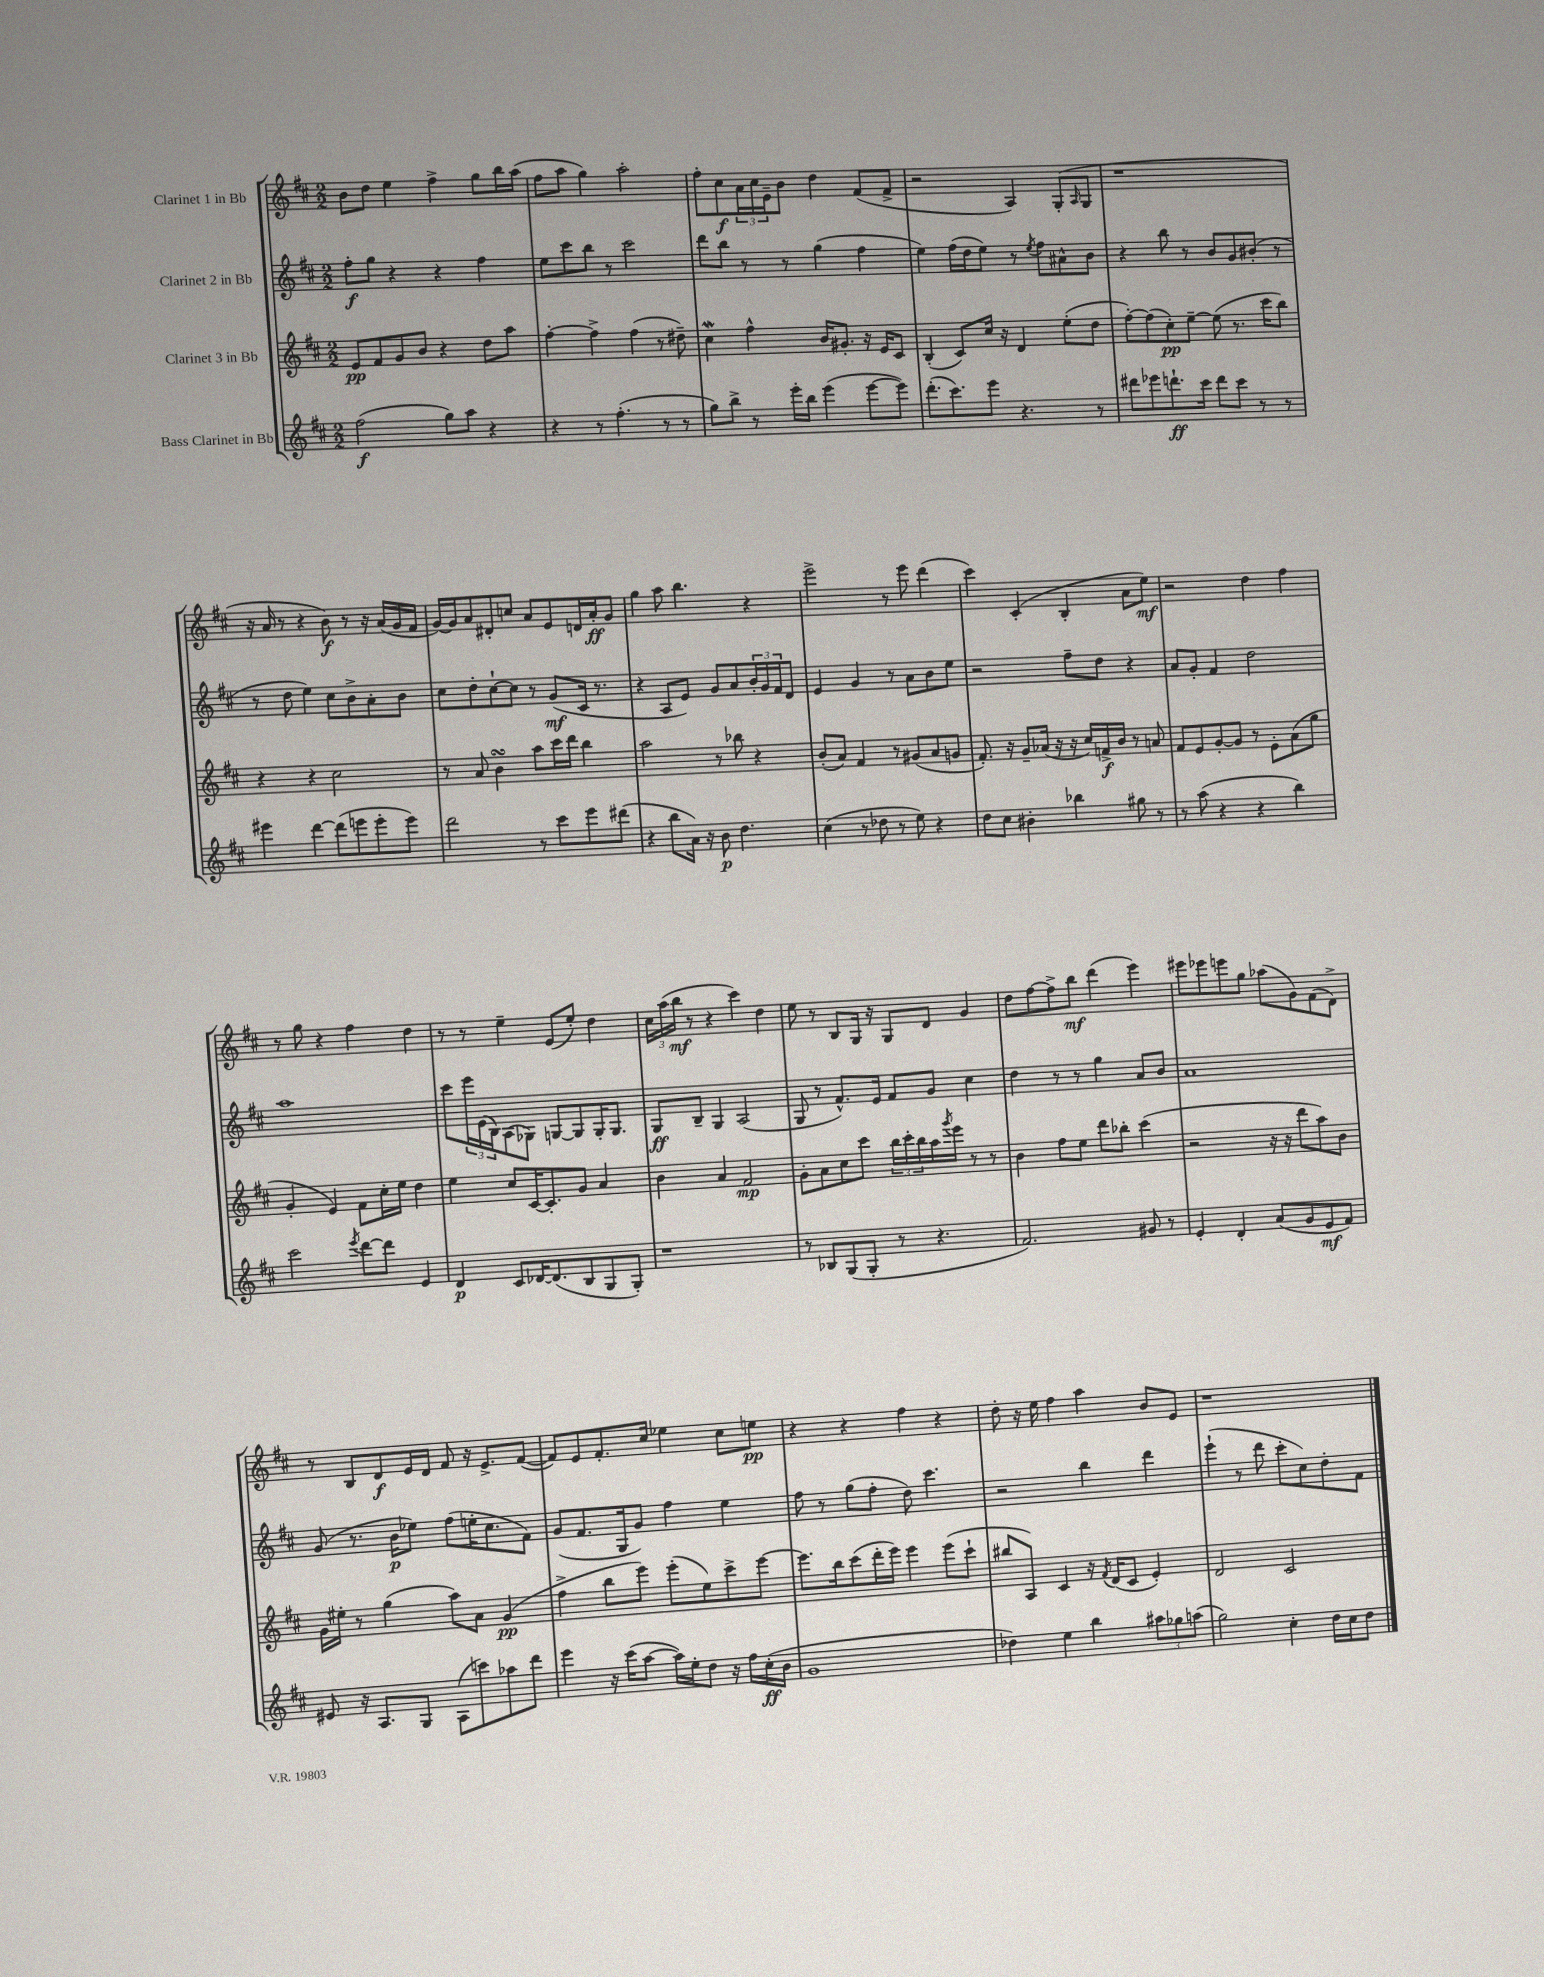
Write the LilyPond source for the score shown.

<<
\new StaffGroup <<
\new Staff = "s0" \with { instrumentName = "Clarinet 1 in Bb" } {
    \clef treble \key d \major \numericTimeSignature \time 2/2
    b'8 d''8 e''4 fis''4-> g''8 b''16 a''16( |
    fis''8 a''8 g''4) a''2-. |
    fis''8-. cis''8\f \tuplet 3/2 { a'16 cis''16 e'16-- } b'8 d''4 fis'8( fis'8-> |
    r2 a4) g8-.( \grace { a16 } g8 |
    r1 |
    r16 a'16 r8 r4 b'8\f) r8 r16 a'16( g'16 fis'16 |
    g'16~) g'16 a'8 dis'8-. c''8 a'8 e'8 d'16 a'16-.\ff g'8 |
    g''4 a''8 b''4. r4 |
    e'''2-> r8 e'''8 d'''4( |
    cis'''4) cis'4-.( b4-. a'8 e''8\mf) |
    r2 d''4 fis''4 |
    r8 g''8 r4 fis''4 d''4 |
    r8 r8 e''4-- e'8( e''8-.) d''4 |
    \tuplet 3/2 { cis''16 a''16( b''16\mf } r8 r4 cis'''4) d''4 |
    e''8 r8 b8 g16 r16 g8 d'8 g'4 |
    d''8 fis''8~ fis''8-> b''8\mf d'''4( e'''4) |
    eis'''8 ees'''8 e'''8 g''8 aes''8( g'8) fis'8( d'8->) |
    r8 b8 d'8\f e'16 d'16 fis'8 r16 e'8.-> fis'8~( |
    fis'8) e'8 fis'8.-. cis''16 ees''4 cis''8 e''8\pp |
    r4 r4 fis''4 r4 |
    d''8-. r16 e''16 fis''4 a''4 b'8 e'8 |
    r1 \bar "|." |
}
\new Staff = "s1" \with { instrumentName = "Clarinet 2 in Bb" } {
    \clef treble \key d \major \numericTimeSignature \time 2/2
    fis''8-.\f g''8 r4 r4 fis''4 |
    e''8 cis'''8 b''8 r8 cis'''2 |
    d'''8 b''8 r8 r8 g''4( fis''4 |
    e''4) fis''16( d''16 e''8) r8 \acciaccatura { e''8 } fis''8 ais'8-^ b'8 |
    r4 b''8 r8 b'8 g'8 bis'8-.( r8 |
    r8 d''8 e''4) cis''8 b'8-> a'8-. b'8 |
    cis''8 d''8-. cis''8~-! cis''8 r8 g'8\mf( cis'16 r8. |
    r4 a8 e'8) g'8 a'8 \tuplet 3/2 { b'16-. g'16 fis'16 } d'8 |
    e'4 g'4 r8 a'8 b'8 e''8 |
    r2 fis''8-- d''8 r4 |
    a'8 g'8-. fis'4 d''2 |
    a''1 |
    cis'''8 \tuplet 3/2 { e'''16 e'16( b16) } a8( ges8) g8~ g8 g16-. g8. |
    g8\ff b8-- g4 a2( |
    g8 r8 fis'8.-^) e'16 fis'8 g'8 cis''4 |
    d''4 r8 r8 g''4 a'8 b'8 |
    a'1 |
    g'8( r8. b'16\p ees''8) fis''8( e''16-. cis''8. fis'8) |
    g'8( fis'8. g16 g'8) fis''4 e''4 |
    fis''8 r8 g''8( fis''8-. d''8) cis'''4. |
    r2 b''4 d'''4 |
    e'''4-!( r8 d'''8 cis'''8-. cis''8) d''8-. fis'8 \bar "|." |
}
\new Staff = "s2" \with { instrumentName = "Clarinet 3 in Bb" } {
    \clef treble \key d \major \numericTimeSignature \time 2/2
    e'8\pp fis'8 g'8 b'8 r4 d''8 a''8 |
    fis''4~-. fis''4-> fis''4( r8 dis''8--) |
    cis''4\mordent fis''4-^ b'16 gis'8.-. r16 e'16 cis'8 |
    b4-.( cis'8) cis''16 r16 d'4 e''8-.( d''8 |
    fis''8~-.) fis''8( cis''8-.\pp) e''8~-- e''8( r8. cis'''16 b''8) |
    r4 r4 cis''2 |
    r8 a'8 b'4\turn a''8 cis'''16 d'''16 b''4 |
    a''2 r8 bes''8 r4 |
    b'8-.( a'8) fis'4 r8 gis'8( a'8 g'8 |
    fis'8.-.) r16 g'8-- aes'16( r16 r16 cis''16) f'16->\f b'16 r8 a'8 |
    fis'8 e'8 g'8~-. g'8 r8 e'8-. a'8( g''8 |
    g'4-. e'4) fis'8 cis''16-. e''16 d''4 |
    e''4 cis''8 cis'16~ cis'8.-. g'8 a'4 |
    b'4 a'4 fis'2\mp |
    g'8-. a'8 cis''8 cis'''8 \tuplet 3/2 { b''16 cis'''16-. b''16 } a''16 \acciaccatura { g'''8 } e'''16 r8 r8 |
    b'4 fis''8 e''8 d'''8 bes''8-. cis'''4( |
    r2 r16 r16 d'''8 a''8) b'8 |
    g'16 eis''16-. r8 g''4( a''8) a'8 g'4\pp( |
    fis''4-> b''8 e'''8) e'''8-.( e''8) cis'''8-> e'''8~ |
    e'''8. b''16 cis'''8( d'''16-. e'''16) e'''4 e'''8( cis'''8-! |
    bis''8 a8) cis'4 r16 \acciaccatura { fis'8 } d'16( cis'8 e'4-.) |
    d'2 cis'2 \bar "|." |
}
\new Staff = "s3" \with { instrumentName = "Bass Clarinet in Bb" } {
    \clef treble \key d \major \numericTimeSignature \time 2/2
    fis''2\f( g''8) a''8 r4 |
    r4 r8 fis''4.-.( r8 r8 |
    g''8) b''8-> r8 e'''16-. b''16 e'''4( e'''8~ e'''8) |
    d'''8.-.( cis'''8.) e'''8 r4. r8 |
    dis'''8 ees'''8 d'''8.-!\ff cis'''16 d'''8 cis'''8 r8 r8 |
    eis'''4 d'''4~ d'''8( e'''8 e'''8-. e'''8) |
    d'''2 r8 cis'''8 e'''8 dis'''8( |
    r4 b''8 a'16) r16 b'8\p d''4. |
    cis''4( r8 des''8 r8 e''8) r4 |
    d''8 cis''8 bis'4-. bes''4 gis''8 r8 |
    r8 a''8( r4 r4 b''4) |
    cis'''2 \acciaccatura { e'''8 } d'''8~ d'''8 e'4 |
    d'4\p cis'8 des'16~ des'8.( b8 g8 g8-.) |
    r1 |
    r8 bes8 g8( g8-. r8 r4. |
    fis'2.) gis'8 r8 |
    e'4-. d'4-. a'8( g'8 e'8\mf fis'8) |
    eis'8 r16 a8. g8 a8( c'''8) aes''8 d'''8 |
    e'''4 r16 cis'''16( a''8~ a''16) e''16-. d''8 r16 fis''16 cis''16-.\ff( b'16 |
    g'1 |
    des''4) e''4 b''4 \tuplet 3/2 { ais''8 ges''8 a''8( } |
    g''2) cis''4-. d''16 cis''16 d''8 \bar "|." |
}
>>
>>
\layout { \context { \Score \remove "Bar_number_engraver" } }
